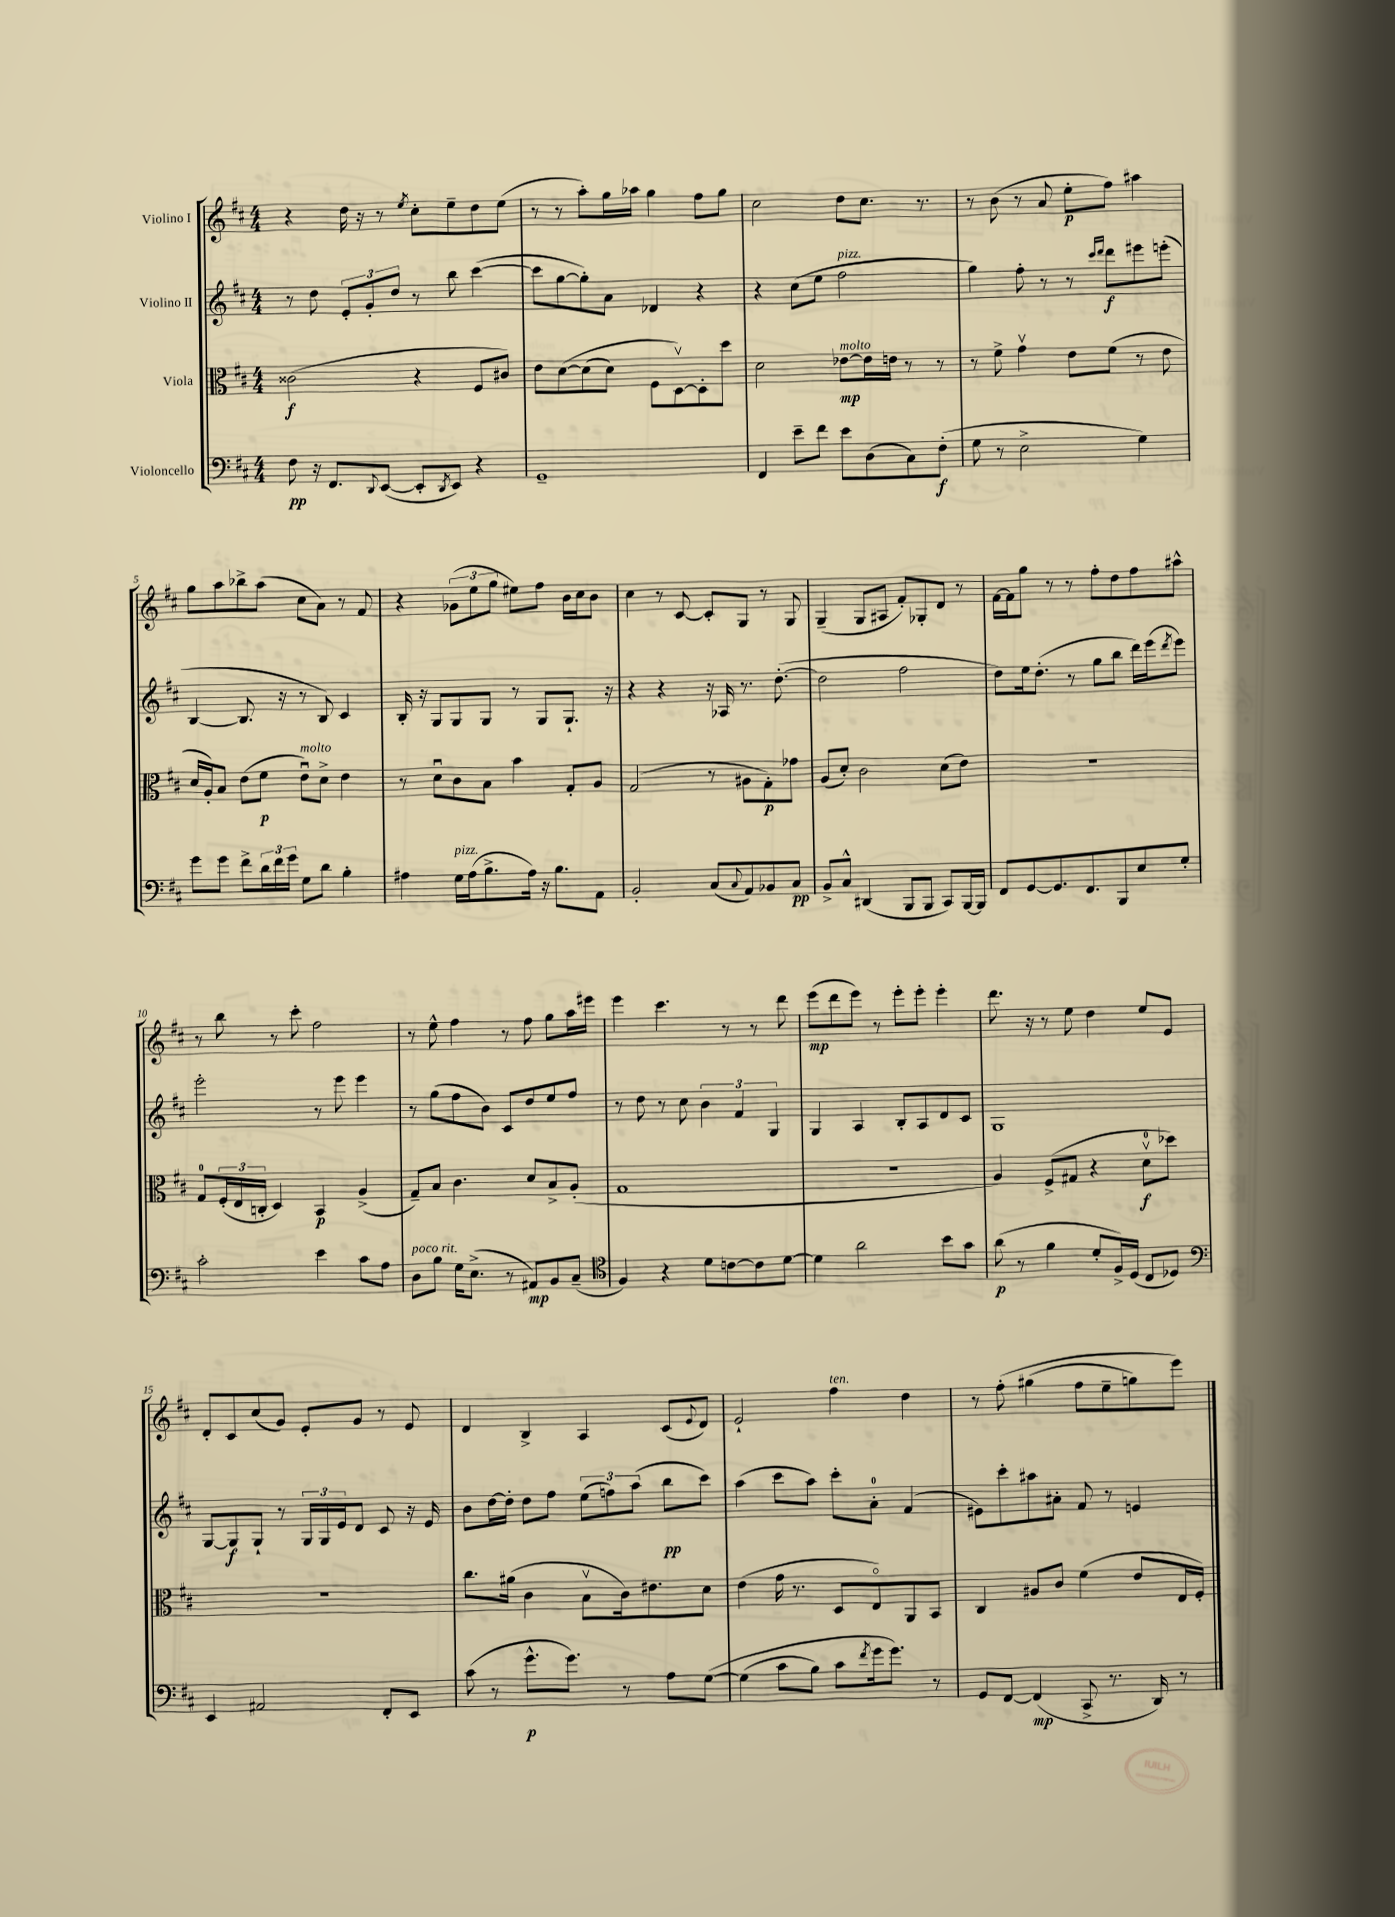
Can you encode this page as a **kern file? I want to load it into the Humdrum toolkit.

**kern	**dynam	**kern	**dynam	**kern	**dynam	**kern	**dynam
*part4	*part4	*part3	*part3	*part2	*part2	*part1	*part1
*staff4	*staff4	*staff3	*staff3	*staff2	*staff2	*staff1	*staff1
*I"Violoncello	*	*I"Viola	*	*I"Violino II	*	*I"Violino I	*
*clefF4	*	*clefC3	*	*clefG2	*	*clefG2	*
*k[f#c#]	*	*k[f#c#]	*	*k[f#c#]	*	*k[f#c#]	*
*M4/4	*	*M4/4	*	*M4/4	*	*M4/4	*
=1	=1	=1	=1	=1	=1	=1	=1
8F#\	pp	(2c##X\	f	8r	.	4r	.
16r	.	.	.	8dd\	.	.	.
8.FF#/L	.	.	.	.	.	.	.
.	.	.	.	12e'/L	.	16dd\	.
.	.	.	.	.	.	16r	.
.	.	.	.	12g'/	.	.	.
8qqDD/	.	.	.	.	.	.	.
([8EE/J	.	.	.	.	.	8r	.
.	.	.	.	12dd/J	.	.	.
.	.	.	.	.	.	8qee/	.
8EE'/L]	.	4r	.	8r	.	8cc#'\L	.
8qDD/	.	.	.	.	.	.	.
8EE/J)	.	.	.	8bb\	.	8ee~\	.
4r	.	8F#/L	.	([4ccc#\	.	8dd\	.
.	.	8c#X/J)	.	.	.	(8ee\J	.
=2	=2	=2	=2	=2	=2	=2	=2
1GG~	.	8e\L	.	8ccc#\L]	.	8r	.
.	.	([8d\	.	[8gg\	.	8r	.
.	.	(8d\]	.	8gg'\])	.	8aa'\L)	.
.	.	8d\J)	.	8a\J	.	16gg\L	.
.	.	.	.	.	.	16aa-X\JJ	.
.	.	8F#\L	.	4d-X/	.	4gg\	.
.	.	[8Dv\)	.	.	.	.	.
.	.	8D'\]	.	4r	.	8ff#\L	.
.	.	8dd\J	.	.	.	8gg\J	.
=3	=3	=3	=3	=3	=3	=3	=3
4FF#/	.	2d\	.	4r	.	2cc#\	.
8e~\L	.	.	.	(8cc#\L	.	.	.
8f#\J	.	.	.	8ee\J	.	.	.
!	!	!	!	!LO:TX:a:i:t=pizz.	!	!	!
!	!	!LO:TX:a:i:t=molto	!	!	!	!	!
8e\L	.	[8e-X\L	mp	2ff#\	.	8dd\L	.
(8D\	.	16e-\L]	.	.	.	8.cc#\J	.
.	.	16en\JJ	.	.	.	.	.
8C#\)	.	8r	.	.	.	.	.
.	.	.	.	.	.	8.r	.
(8F#'\J	f	8r	.	.	.	.	.
=4	=4	=4	=4	=4	=4	=4	=4
8G\	.	8r	.	4gg\)	.	8r	.
8r	.	8f#^\	.	.	.	(8b\	.
2E^\	.	4gv\	.	8ff#'\	.	8r	.
.	.	.	.	8r	.	8a/	.
.	.	8e\L	.	8r	.	8ee'\L	p
.	.	.	.	16qqccc#/LL	.	.	.
.	.	.	.	16qqddd/JJ	.	.	.
.	.	(8f#\J	.	8ddd\L	f	8ff#\J)	.
4G\)	.	8r	.	8eee#X\	.	4aa#X\	.
.	.	8e\	.	(8eeen'\J	.	.	.
!!LO:LB:g=z
=5	=5	=5	=5	=5	=5	=5	=5
8g\L	.	16d/LL	.	[4B/	.	8gg\L	.
.	.	16A'/J)	.	.	.	.	.
8g\J	.	8B/J	.	.	.	8aa\	.
8f#^\L	.	(8e\L	.	8.B/]	.	8bb-X^\	.
24d\L	.	8f#\J	p	.	.	(8aa\J	.
24f#\	.	.	.	.	.	.	.
.	.	.	.	16r	.	.	.
24g\JJ	.	.	.	.	.	.	.
!	!	!LO:TX:a:i:t=molto	!	!	!	!	!
8G\L	.	8eu\L)	.	8r	.	8cc#\L	.
8d\J	.	8d^\J	.	8B/)	.	8a\J)	.
4B'\	.	4e\	.	4c#/	.	8r	.
.	.	.	.	.	.	8f#/	.
=6	=6	=6	=6	=6	=6	=6	=6
4A#X\	.	8r	.	16B'/	.	4r	.
.	.	.	.	16r	.	.	.
.	.	8du\L	.	8G/L	.	.	.
!LO:TX:a:i:t=pizz.	!	!	!	!	!	!	!
16G\LL	.	8c#\	.	8G/	.	(12g-X\L	.
(16A#\J	.	.	.	.	.	.	.
.	.	.	.	.	.	12ee\	.
8.B^\	.	8B\J	.	8G/J	.	.	.
.	.	.	.	.	.	12gg\J	.
.	.	4b\	.	8r	.	8ee#X\L)	.
16A#\Jk)	.	.	.	.	.	.	.
16r	.	.	.	8G/L	.	8ff#\J	.
8.B\L	.	.	.	.	.	.	.
.	.	8G'/L	.	8.G`/J	.	16b\LL	.
.	.	.	.	.	.	16cc#\J	.
8AA\J	.	8A/J	.	.	.	8b\J	.
.	.	.	.	16r	.	.	.
=7	=7	=7	=7	=7	=7	=7	=7
2BB'/	.	(2G/	.	4r	.	4cc#\	.
.	.	.	.	4r	.	8r	.
.	.	.	.	.	.	[8c#/	.
(8C#/L	.	8r	.	16r	.	8c#'/L]	.
.	.	.	.	16A-X/	.	.	.
8qqC#/	.	.	.	.	.	.	.
8AA/)	.	8A#X\L	.	8.r	.	8G/J	.
8BB-X/	.	8G'\)	p	.	.	8r	.
.	.	.	.	([8.dd'\	.	.	.
8C#/J	pp	8g-X\J	.	.	.	8G/	.
=8	=8	=8	=8	=8	=8	=8	=8
8BB^/L	.	(8A/L	.	2dd\]	.	(4G~/	.
8C#^^/J	.	8d'/J)	.	.	.	.	.
(4DD#X/	.	2c#\	.	.	.	8G/L	.
.	.	.	.	.	.	8A#X/J	.
8BBB/L	.	.	.	2ff#\	.	8f#'/L)	.
8BBB/J	.	.	.	.	.	8G-X'/	.
8CC#/L)	.	(8d\L	.	.	.	8d/J	.
[16BBB/L	.	8e\J)	.	.	.	8r	.
16BBB/JJ]	.	.	.	.	.	.	.
=9	=9	=9	=9	=9	=9	=9	=9
8FF#/L	.	1r	.	8dd\L)	.	[16f#\LL	.
.	.	.	.	.	.	16f#\J]	.
[8GG/	.	.	.	16ee\k	.	8gg\J	.
.	.	.	.	(8.dd'\J	.	.	.
8.GG/]	.	.	.	.	.	8r	.
.	.	.	.	8r	.	8r	.
8.FF#/	.	.	.	.	.	.	.
.	.	.	.	8gg\L	.	8ff#'\L	.
8BBB/	.	.	.	8bb\J	.	8dd\	.
8E/	.	.	.	16ddd\LL)	.	8ff#\	.
.	.	.	.	(16eee\J	.	.	.
.	.	.	.	8qddd/	.	.	.
8G'/J	.	.	.	8eee\J)	.	8aa#X^^\J	.
!!LO:LB:g=z
=10	=10	=10	=10	=10	=10	=10	=10
2c#'\	.	8G/L	.	2eee'\	.	8r	.
.	.	(24F#'/L	.	.	.	8bb\	.
.	.	24E/	.	.	.	.	.
.	.	24Cn'/JJ	.	.	.	.	.
.	.	4D/)	.	.	.	8r	.
.	.	.	.	.	.	8ccc#'\	.
4e\	.	4BB/	p	8r	.	2ff#\	.
.	.	.	.	8eee\	.	.	.
8c#\L	.	(4A^/	.	4eee\	.	.	.
8A\J	.	.	.	.	.	.	.
=11	=11	=11	=11	=11	=11	=11	=11
!LO:TX:a:i:t=poco rit.	!	!	!	!	!	!	!
8D\L	.	8G~/L)	.	8r	.	8r	.
8B\J	.	8B/J	.	(8gg\L	.	8ee^^\	.
16G\KL	.	4.c#\	.	8ff#\	.	4ff#\	.
(8.E^\J	.	.	.	.	.	.	.
.	.	.	.	8b\J)	.	.	.
8r	.	.	.	8c#/L	.	8r	.
8AA#X/L)	mp	8d/L	.	8dd/	.	8ff#\	.
8BB/	.	8B^/	.	8ee/	.	8gg\L	.
(8C#~/J	.	(8A'/J	.	8ff#/J	.	16aa\L	.
.	.	.	.	.	.	16eee#X\JJ	.
=12	=12	=12	=12	=12	=12	=12	=12
*clefC4	*	*	*	*	*	*	*
4F#/)	.	1G	.	8r	.	4eee\	.
.	.	.	.	8dd\	.	.	.
4r	.	.	.	8r	.	4.ccc#\	.
.	.	.	.	8cc#\	.	.	.
8d\L	.	.	.	6b\	.	.	.
[8cn\	.	.	.	.	.	8r	.
.	.	.	.	6f#/	.	.	.
8c\]	.	.	.	.	.	8r	.
.	.	.	.	6G/	.	.	.
[8d\J	.	.	.	.	.	8ddd\	.
=13	=13	=13	=13	=13	=13	=13	=13
4d\]	.	1r	.	4G/	.	(8eee\L	mp
.	.	.	.	.	.	8ddd\	.
2a\	.	.	.	4A/	.	8eee\J)	.
.	.	.	.	.	.	8r	.
.	.	.	.	8B'/L	.	8eee'\L	.
.	.	.	.	8A/	.	8eee'\J	.
8b\L	.	.	.	8d/	.	4eee'\	.
8g\J	.	.	.	8c#/J	.	.	.
=14	=14	=14	=14	=14	=14	=14	=14
(8a\	p	4A/)	.	1G	.	8.ddd\	.
8r	.	.	.	.	.	.	.
.	.	.	.	.	.	16r	.
4f#\	.	(8F#^/L	.	.	.	8r	.
.	.	8G#X/J	.	.	.	8ee\	.
8d'/L	.	4r	.	.	.	4dd\	.
16F#^/L)	.	.	.	.	.	.	.
(16D/JJ	.	.	.	.	.	.	.
8C#/L	.	8dv\L	f	.	.	8ee/L	.
8D-X/J)	.	8dd-X\J)	.	.	.	8e/J	.
!!LO:LB:g=z
=15	=15	=15	=15	=15	=15	=15	=15
*clefF4	*	*	*	*	*	*	*
4EE/	.	1r	.	[8G/L	.	8d'/L	.
.	.	.	.	8G/]	f	8c#/	.
2AA#X/	.	.	.	8G`/J	.	(8cc#/	.
.	.	.	.	8r	.	8g/J)	.
.	.	.	.	24G/LL	.	8e'/L	.
.	.	.	.	24G/	.	.	.
.	.	.	.	24e/J	.	.	.
.	.	.	.	8d/J	.	8g/J	.
8FF#'/L	.	.	.	8c#/	.	8r	.
8EE/J	.	.	.	16r	.	8e/	.
.	.	.	.	16e/	.	.	.
=16	=16	=16	=16	=16	=16	=16	=16
(8c#\	.	8.cc#\L	.	8b\L	.	4d/	.
8r	.	.	.	[16dd\L	.	.	.
.	.	(16a#X\Jk	.	16dd'\JJ]	.	.	.
8.g^^\L	p	4c#\	.	8dd\L	.	4B^/	.
.	.	.	.	8ff#\J	.	.	.
8.g\J)	.	.	.	.	.	.	.
.	.	8Bv\L	.	(12ee\L	.	4A/	.
.	.	.	.	12ffn\)	.	.	.
8r	.	16c#\k)	.	.	.	.	.
.	.	.	.	(12aa\J	.	.	.
.	.	8.e#X\	.	.	.	.	.
8A\L	.	.	.	8bb\L	pp	(8c#/L	.
.	.	.	.	.	.	8qqe/	.
([8G\J	.	8d\J	.	8ccc#\J)	.	8d/J)	.
=17	=17	=17	=17	=17	=17	=17	=17
(4G\]	.	(4e\	.	(4aa\	.	2e`/	.
8c#\L	.	16g\	.	8ccc#\L	.	.	.
.	.	8.r	.	.	.	.	.
8B\J)	.	.	.	8aa\J)	.	.	.
!	!	!	!	!	!	!LO:TX:a:i:t=ten.	!
8c#\L	.	8D/L	.	8ccc#'\L	.	4ff#\	.
8qf#/	.	.	.	.	.	.	.
16g\k	.	8E/)	.	8a'\J	.	.	.
8.g\J)	.	.	.	.	.	.	.
.	.	8AA/	.	(4f#/	.	4dd\	.
8r	.	8BB/J	.	.	.	.	.
=18	=18	=18	=18	=18	=18	=18	=18
8GG/L	.	4C#/	.	8e#X\L)	.	8r	.
[8FF#/J	.	.	.	8ccc#'\	.	(8ff#'\	.
(4FF#/]	mp	8A#X/L	.	8aa#X\	.	(4gg#X\	.
.	.	8c#/J	.	8a#X'\J	.	.	.
8CC#^/	.	(4f#\	.	8f#/	.	8ff#\L	.
8.r	.	.	.	8r	.	8ee~\	.
.	.	8e/L	.	4en/	.	8ggn\)	.
16DD/)	.	.	.	.	.	.	.
8r	.	16E/L	.	.	.	8eee\J)	.
.	.	16F#'/JJ)	.	.	.	.	.
==	==	==	==	==	==	==	==
*-	*-	*-	*-	*-	*-	*-	*-
